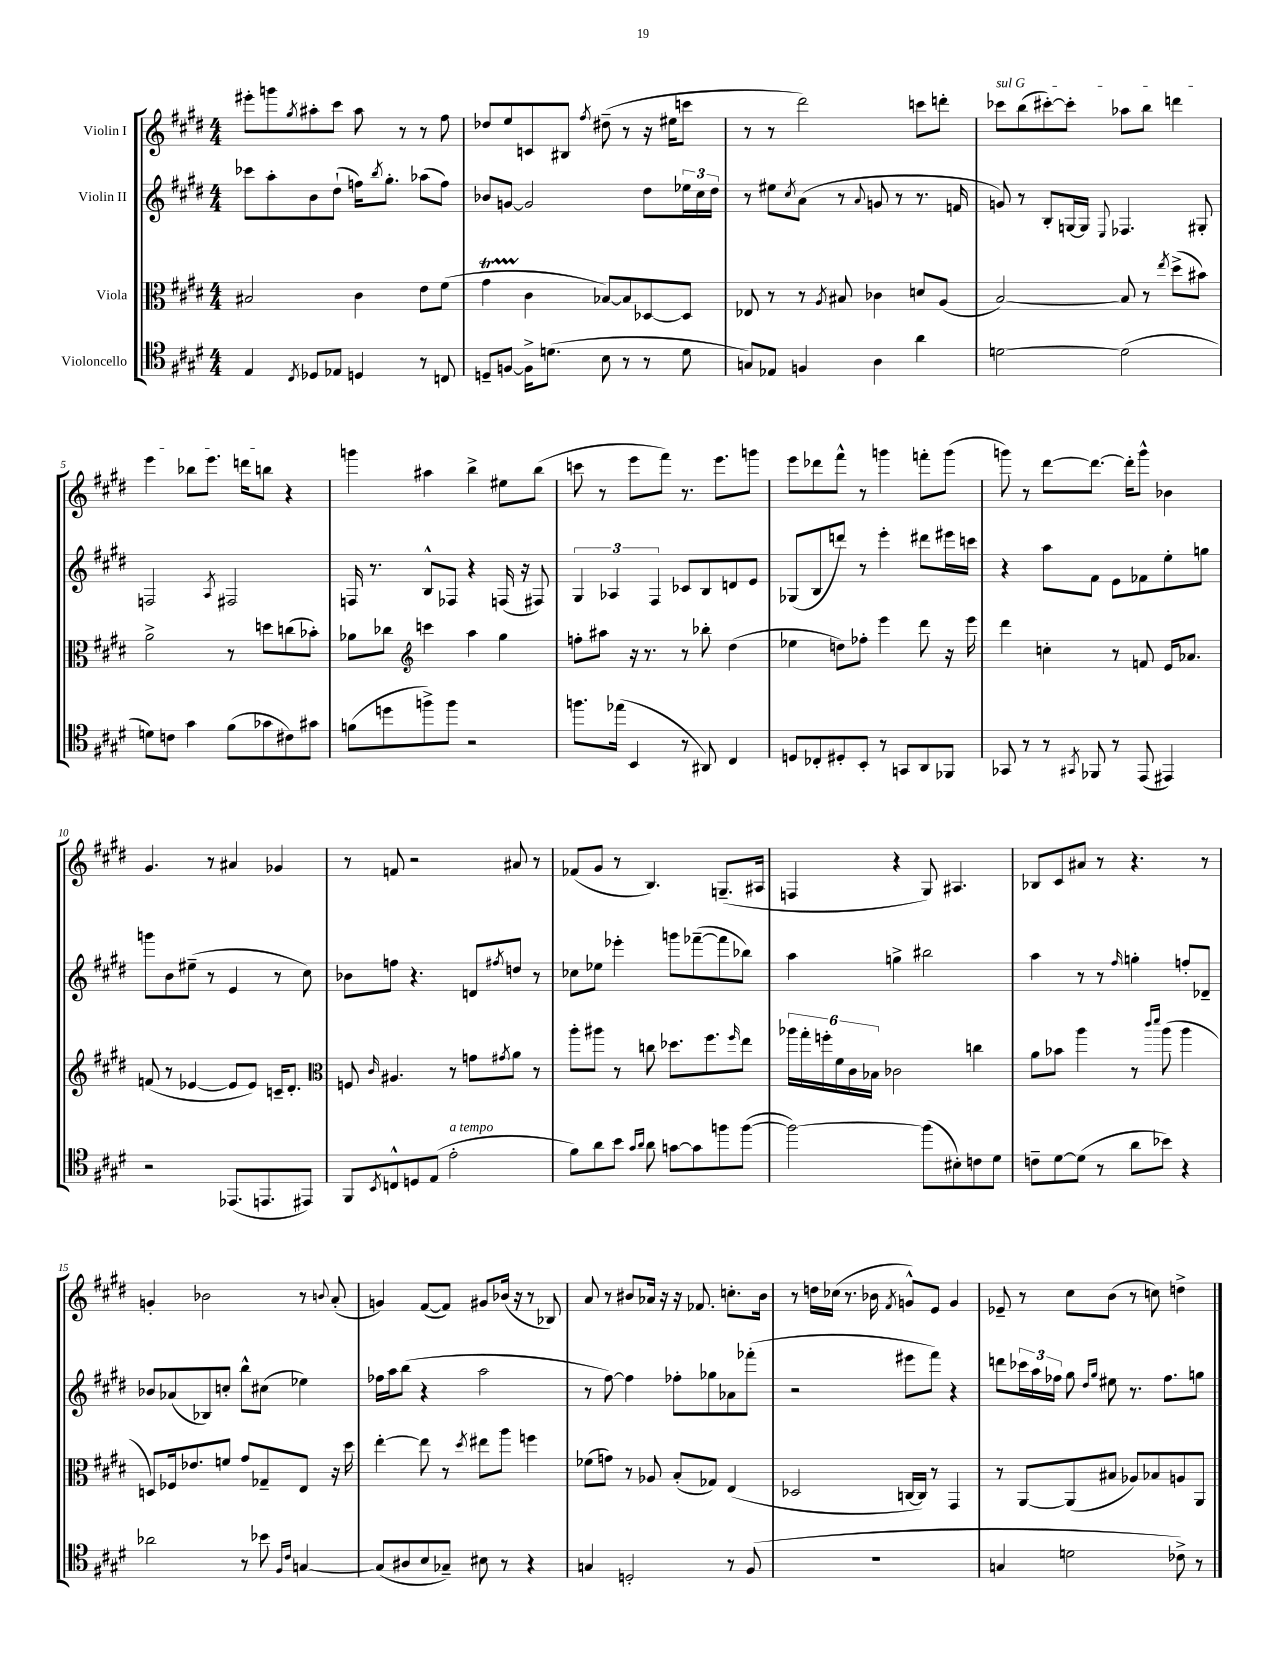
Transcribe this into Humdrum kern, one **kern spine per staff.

**kern	**kern	**kern	**kern
*staff4	*staff3	*staff2	*staff1
*clefC4	*clefC3	*clefG2	*clefG2
*k[f#c#g#d#]	*k[f#c#g#d#]	*k[f#c#g#d#]	*k[f#c#g#d#]
*M4/4	*M4/4	*M4/4	*M4/4
4E	2B#	8ccc-	8eee#'
.	.	8aa'	8ggg
8qC#	.	.	8qgg#
8D-	.	8b	8aa#'
8E-	.	(8dd#`	8ccc#
4D	4c#	16ff)	8aa#
.	.	8qbb	.
.	.	8.gg#'	.
.	.	.	8r
8r	8e	(8aa-	8r
8C	(8f#	8ff)	8ff#
=	=	=	=
8D~	4g#	8b-	8dd-
[8F	.	[8g	8ee
16F^]	4c#	2g]	8c
(8.d	.	.	.
.	.	.	8B#
.	.	.	8qff#
8B	[8B-)	.	(8dd#~
8r	8B-]	.	8r
8r	[8D-	8dd#	16r
.	.	.	16ee#
8d	8D-]	24ee-	8ccc
.	.	24cc#	.
.	.	24dd#	.
=	=	=	=
8G)	8E-	8r	8r
8E-	8r	8ee#	8r
.	.	8qcc#	.
4F	8r	(8a	2ddd#)
.	8qA	.	.
.	8B#	8r	.
.	.	8qqa	.
4A	4c-	8g	.
.	.	8r	.
4a	8d	8.r	8ccc
.	(8A	.	8ddd'
.	.	16f	.
=	=	=	=
[2d	[2B)	8g)	8ccc-
.	.	8r	(8bb
.	.	8B'	[8ccc#')
.	.	[16G	8ccc#']
.	.	16G]	.
.	.	8qqE	.
(2d]	8B]	4.F-	8aa-
.	8r	.	8bb
.	8qee	.	.
.	(8dd#^	.	4ddd
.	8b#)	8G#'	.
=	=	=	=
8d)	2a^	2F	4eee
8c	.	.	.
4g#	.	.	8bb-
.	.	.	8.eee
.	.	8qA	.
(8f#	8r	2F#	.
.	.	.	16ddd
8g-	8dd	.	8bb
8c#)	(8cc	.	4r
8g#	8b-')	.	.
=	=	=	=
(8f	8a-	16F	4ggg
.	.	8.r	.
8dd	8cc-	.	.
*	*clefG2	*	*
8ff^)	4ccc	8B^^	4aa#
8ff	.	8F-	.
2r	4aa	4r	4bb^
.	4gg#	(16F	8ee#
.	.	16r	.
.	.	8F#)	(8bb
=	=	=	=
8.ff	8ff'	6G#	8ccc
.	8aa#	.	8r
.	.	6A-	.
(16ee-	.	.	.
4BB	16r	.	8eee
.	8.r	.	.
.	.	6F#	.
.	.	.	8fff#)
8r	8r	8c-	8.r
8AA#)	8bb-'	8B	.
.	.	.	8.eee
4C#	(4dd#	8d	.
.	.	8e	8ggg
=	=	=	=
8D	4ee-	(8G-	8eee
8C-'	.	8B	8ddd-
8D#'	8dd)	8ddd)	8fff#^^
8BB'	8ff-'	8r	8r
8r	4eee	4eee'	4ggg
8GG	.	.	.
8AA	8ddd#	8ddd#	8fff'
8FF-	16r	16eee#	(8ggg
.	16eee	16ccc	.
=	=	=	=
8GG-	4ddd#	4r	8ggg)
8r	.	.	8r
8r	4cc'	8aa	[8ddd#
8qGG#	.	.	.
8FF-	.	8f#	8.ddd#_
8r	8r	8e	.
.	.	.	16ddd#']
(8EE	8f	8f-	8ggg^^
4EE#)	16e	8ee'	4b-
.	8.a-	.	.
.	.	8gg	.
=	=	=	=
2r	(8f	8ggg	4.g#
.	8r	8b	.
.	[4e-	(8ee#~	.
.	.	8r	8r
(8.EE-	8e-]	4e	4a#
.	8e-)	.	.
8.EE	.	.	.
.	16c~	8r	4g-
.	8.d#'	.	.
8EE#)	.	8cc#)	.
=	=	=	=
*	*clefC3	*	*
8FF#	8F	8b-	8r
8qBB	16qqc#	.	.
8C^^	4.A#	8ff	8f
8D	.	4.r	2r
(8E	.	.	.
2e'	8r	.	.
.	8g	8d	.
.	8qg#	8qff#	.
.	8a	8dd	8a#
.	8r	8r	8r
=	=	=	=
8f#)	8aa'	8cc-	(8f-
8a	8aa#	8ee-	8g#
8b	8r	4eee-'	8r
16qqg#	.	.	.
16qqa	.	.	.
8a	8cc	.	4.B)
[8g	8.dd-	8ggg	.
8g]	.	([8fff-~	.
.	8.ff#	.	.
8ff	.	8fff-]	(8.G~
.	16qqff#	.	.
([8ff	8ee	8bb-)	.
.	.	.	16A#
=	=	=	=
2ff_)	24aa-	4aa	4F
.	24gg#'	.	.
.	24ff'	.	.
.	24f#	.	.
.	24c#	.	.
.	24B-	.	.
.	2c-	4gg^	4r
(8ff]	.	2bb#	8G#)
8B#')	.	.	4.A#
8c	4cc	.	.
8d#	.	.	.
=	=	=	=
8c~	8a	4aa	8B-
[8d#	8b-	.	8c#
(8d#]	4aa	8r	8a#
8r	.	8r	8r
.	.	16qqff#	.
8a	8r	4gg'	4.r
.	16qqccc#	.	.
.	16qqddd#	.	.
8b-)	(8aa	.	.
4r	4aa	8ff'	.
.	.	8d-~	8r
=	=	=	=
2a-	8D)	8b-	4g'
.	16F-	(8a-	.
.	8.e-	.	.
.	.	8B-)	2b-
.	8f	8cc'	.
8r	8g#	8bb^^	.
8b-	8G-~	(8cc#	.
16qqF#	.	.	.
16qqc#	.	.	.
[4G	8E	4ee-)	8r
.	.	.	8qqb
.	16r	.	(8a'
.	16dd#	.	.
=	=	=	=
(8G]	[4ee'	16ff-	4g)
.	.	16aa	.
8A#	.	(8bb	.
8B	8ee]	4r	([8f#
8G-~)	8r	.	8f#])
.	8qdd#	.	.
8B#	8ee#	2aa	8g#
8r	8aa	.	(16b-
.	.	.	16r
4r	4ff	.	8r
.	.	.	8B-)
=	=	=	=
4G	(8f-	8r	8a
.	8g)	[8ff#)	8r
2D'	8r	4ff#]	8b#
.	8A-	.	16a-
.	.	.	16r
.	(8B'	8ff-'	16r
.	.	.	8.f-
.	8G-)	8gg-	.
8r	(4E	8a-	8.cc'
(8F#	.	(8fff-'	.
.	.	.	16b#
=	=	=	=
1r	2D-	2r	8r
.	.	.	16dd
.	.	.	(16cc-
.	.	.	8.r
.	.	.	16b-
.	.	.	8qf#
.	[16C	8eee#	8g^^)
.	16C])	.	.
.	8r	8fff#)	8e
.	4GG#	4r	4g
=	=	=	=
4G	8r	8ddd	8e-~
.	[8AA	24ccc-	8r
.	.	24aa	.
.	.	24ff-	.
2d	(8AA]	8gg#	8cc#
.	.	16qqdd#	.
.	.	16qqgg#	.
.	8B#	8ee#	(8b
.	8A-)	8.r	8r
.	8B-	.	8cc)
.	.	8.ff-	.
8c-^)	8A	.	4dd^
8r	8AA	8gg	.
==	==	==	==
*-	*-	*-	*-
